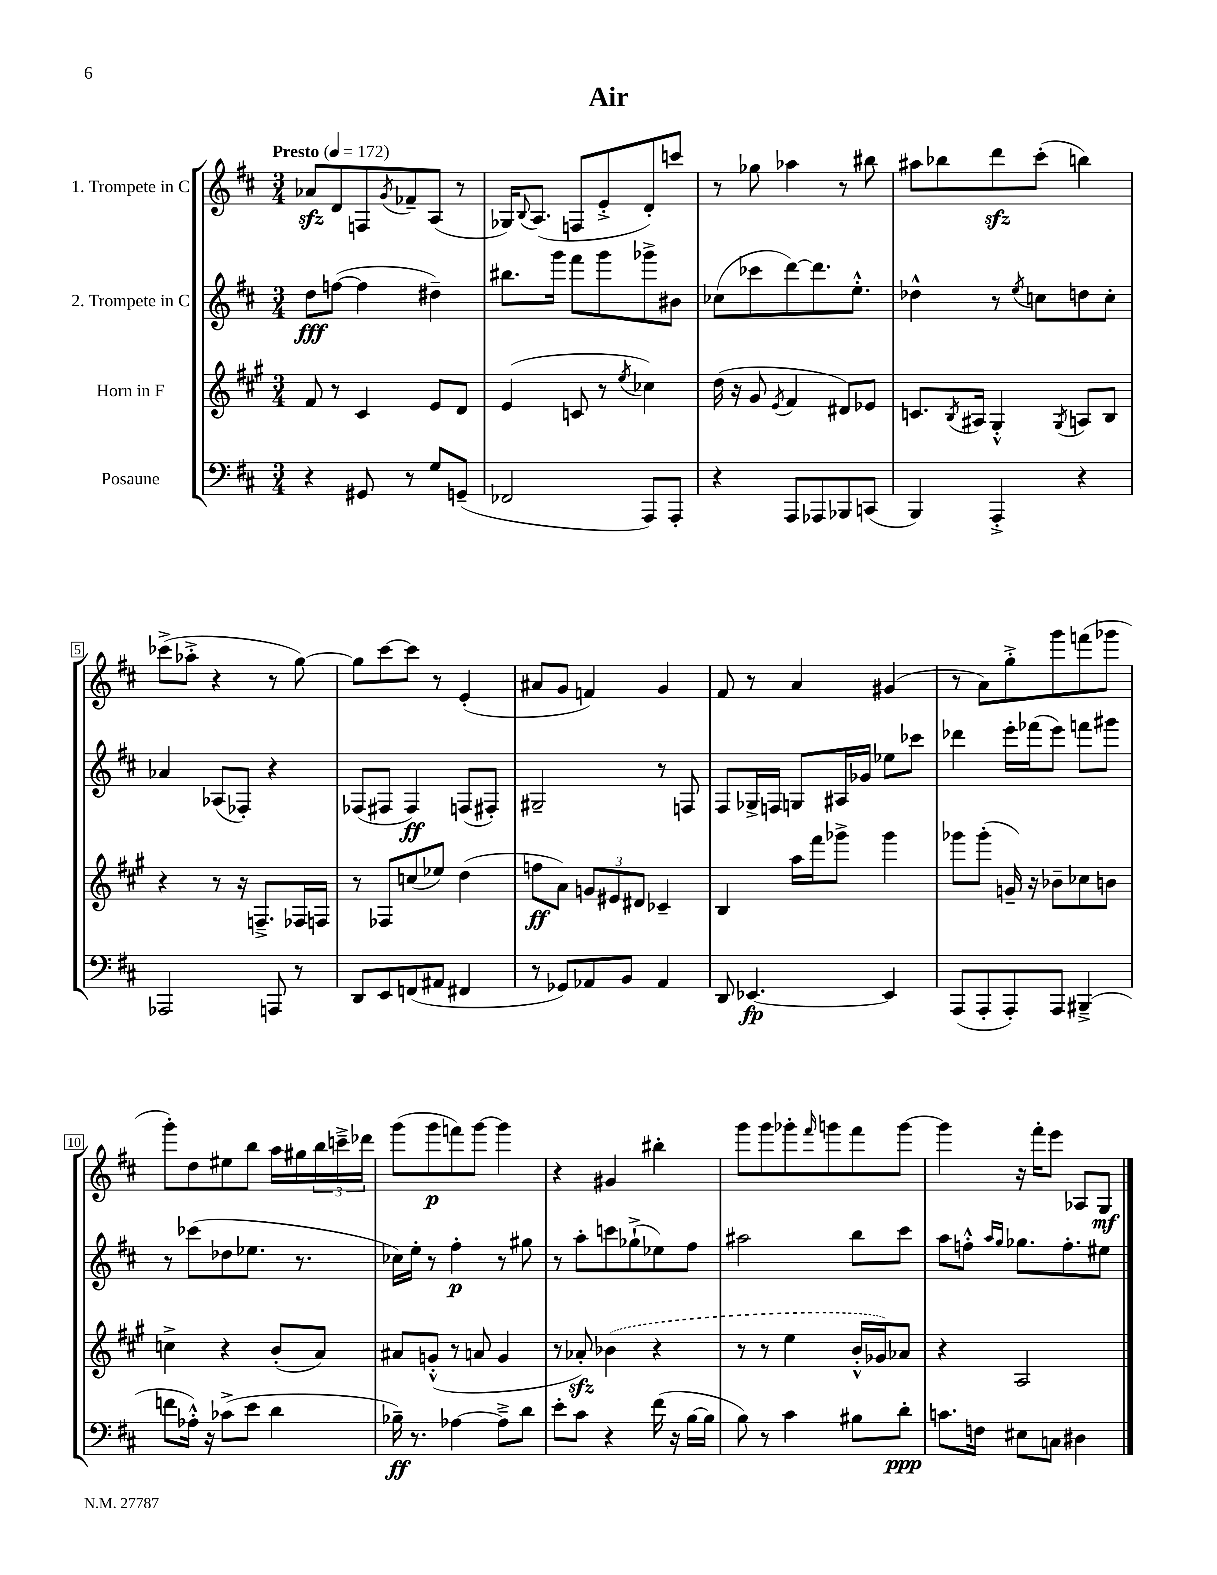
\header { title = "Air" }
<<
\new StaffGroup <<
\new Staff = "s0" \with { instrumentName = "1. Trompete in C" } {
    \clef treble \key d \major \numericTimeSignature \time 3/4 \tempo "Presto" 4 = 172
    aes'8\sfz d'8 f8 \acciaccatura { g'8 } fes'8-- a8( r8 |
    ges16) \appoggiatura { b8 } a8.( f8 e'8-.-> d'8-.) c'''8 |
    r8 ges''8 aes''4 r8 bis''8 |
    ais''8 bes''8 d'''8\sfz cis'''8-.( b''4) |
    ces'''8->( aes''8-.-> r4 r8 g''8~) |
    g''8 cis'''8~ cis'''8 r8 e'4-.( |
    ais'8 g'8 f'4) g'4 |
    fis'8 r8 a'4 gis'4( |
    r8 a'8) g''8-.-> g'''8 f'''8( ges'''8 |
    g'''8-.) d''8 eis''8 b''8 a''16 gis''16 \tuplet 3/2 { b''16 c'''16---> des'''16 } |
    g'''8( g'''8\p f'''8) g'''8~ g'''4 |
    r4 gis'4 bis''4-. |
    g'''8 g'''8 ges'''8-. \grace { fis'''16 } g'''8 fis'''8 g'''8~ |
    g'''4 r16 fis'''16-. e'''8 aes8 g8\mf \bar "|." |
}
\new Staff = "s1" \with { instrumentName = "2. Trompete in C" } {
    \clef treble \key d \major \numericTimeSignature \time 3/4
    d''8\fff f''8~( f''4 dis''4--) |
    bis''8. g'''16 fis'''8 g'''8 ges'''8-> bis'8 |
    ces''8( ces'''8 d'''8~) d'''8. e''8.-.-^ |
    des''4-^ r8 \acciaccatura { e''8 } c''8 d''8 c''8-. |
    aes'4 aes8( fes8-.) r4 |
    fes8( fis8 fis4\ff) f8( fis8-.) |
    gis2-- r8 f8 |
    fis8 ges16-> f16 g8 ais16 ges'16 ees''8 ces'''8 |
    des'''4 e'''16-. fes'''16( e'''8) f'''8 gis'''8 |
    r8 ces'''8( des''8 ees''8. r8. |
    ces''16) e''16-. r8 fis''4-.\p r8 gis''8 |
    r8 a''8-. c'''8 ges''8-!->( ees''8) fis''8 |
    ais''2 b''8 cis'''8 |
    a''8 f''8-.-^ \grace { a''16 g''16 } ges''8. f''8.-. eis''8 \bar "|." |
}
\new Staff = "s2" \with { instrumentName = "Horn in F" } {
    \clef treble \key a \major \numericTimeSignature \time 3/4
    fis'8 r8 cis'4 e'8 d'8 |
    e'4( c'8 r8 \acciaccatura { e''8 } ces''4) |
    d''16( r16 gis'8 \acciaccatura { e'8 } fis'4 dis'8) ees'8 |
    c'8. \acciaccatura { b8 } ais16 gis4-.-^ \acciaccatura { gis8 } a8 b8 |
    r4 r8 r16 f8.---> fes16 f16 |
    r8 fes8 c''8( ees''8) d''4( |
    f''8\ff a'8) \tuplet 3/2 { g'8 eis'8 dis'8 } ces'4-- |
    b4 a''16 fis'''16 ges'''8-> ges'''4 |
    ges'''8 ges'''8-.( g'16--) r16 bes'8-- ces''8 b'8 |
    c''4-> r4 b'8-.( a'8) |
    ais'8 g'8-.-^( r8 a'8 g'4 |
    r8 aes'8-.\sfz) \once \slurDashed bes'4( r4 |
    r8 r8 e''4 b'16-.-^ ges'16) aes'8 |
    r4 a2 \bar "|." |
}
\new Staff = "s3" \with { instrumentName = "Posaune" } {
    \clef bass \key d \major \numericTimeSignature \time 3/4
    r4 gis,8 r8 g8 g,8--( |
    fes,2 a,,8) a,,8-. |
    r4 a,,8 aes,,8 bes,,8 c,8( |
    b,,4) a,,4-.-> r4 |
    aes,,2 a,,8 r8 |
    d,8 e,8 f,8( ais,8 fis,4 |
    r8 ges,8) aes,8 b,8 aes,4 |
    d,8 ees,4.~\fp ees,4 |
    a,,8( a,,8-. a,,8-.) a,,8 bis,,4--->( |
    f'8 aes16-.-^) r16 ces'8->( e'8 d'4 |
    bes16--\ff) r8. aes4~ aes8---> d'8 |
    e'8-. cis'8 r4 fis'16( r16 b16~ b16 |
    b8) r8 cis'4 bis8 d'8-.\ppp |
    c'8. f16 eis8 c8 dis4 \bar "|." |
}
>>
>>
\layout { \context { \Score \override BarNumber.stencil = #(make-stencil-boxer 0.1 0.3 ly:text-interface::print) } }
